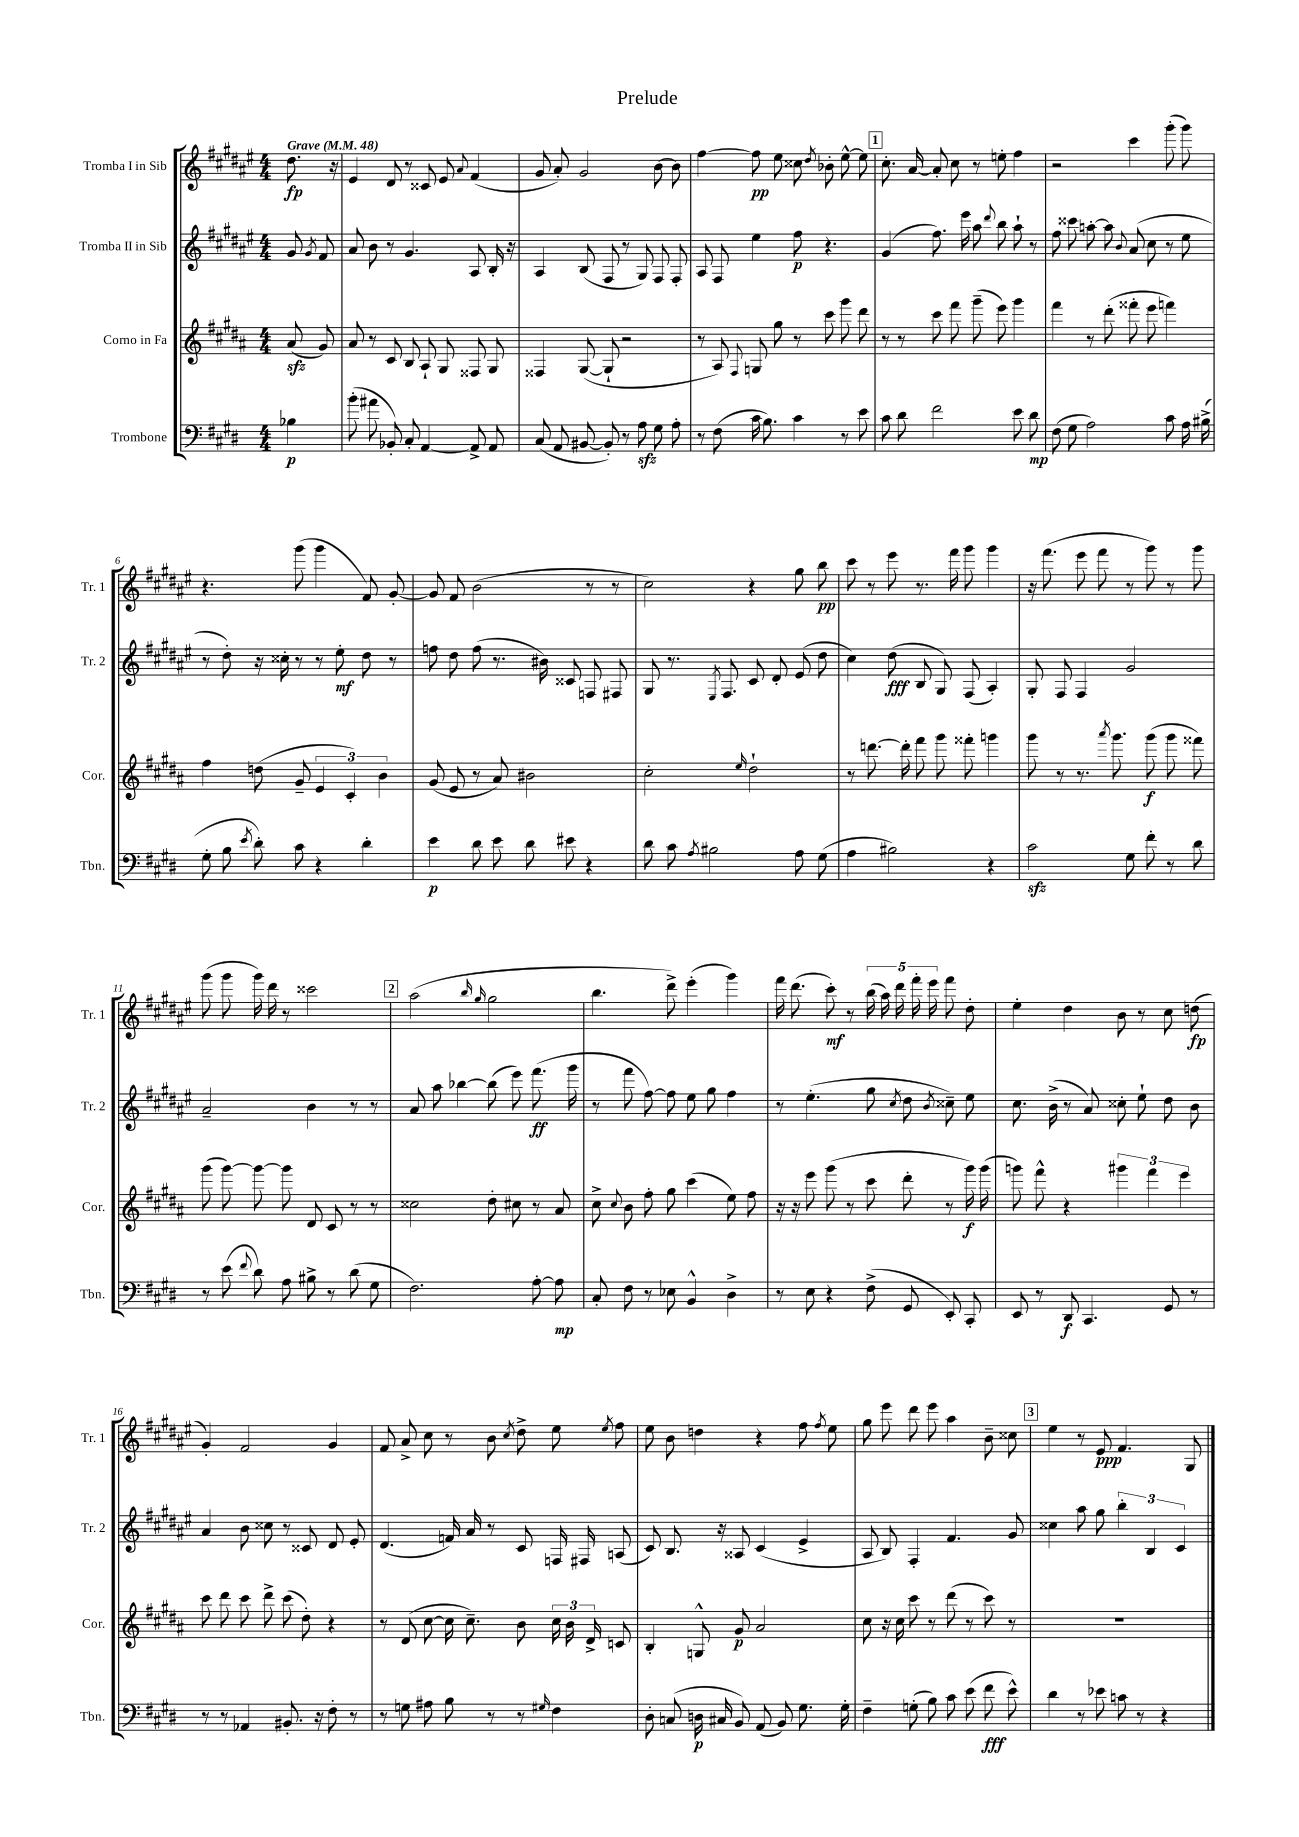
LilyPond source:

\header { title = "Prelude" }
<<
\new StaffGroup <<
\new Staff = "s0" \with { instrumentName = "Tromba I in Sib" shortInstrumentName = "Tr. 1" } {
    \clef treble \key fis \major \numericTimeSignature \time 4/4 \partial 4 \tempo "Grave" 4 = 48
    \autoBeamOff dis''8.\fp r16 |
    eis'4 dis'8 r8 cisis'8 eis'8 \appoggiatura { ais'8 } fis'4( |
    gis'8 ais'8-.) gis'2 b'8~ b'8 |
    fis''4~ fis''8\pp eis''8 cisis''8 \acciaccatura { dis''8 } bes'8-. eis''8~-^ eis''8 |
    \mark \markup { \box "1" } cis''8.-. ais'16~ ais'8-. cis''8 r8 e''8-. fis''4 |
    r2 cis'''4 gis'''8-.( gis'''8) |
    r4. gis'''8( gis'''4 fis'8) gis'8~-. |
    gis'8 fis'8 b'2( r8 r8 |
    cis''2) r4 gis''8 b''8\pp |
    cis'''8 r8 eis'''8 r8. fis'''16 gis'''8 gis'''4 |
    r16 fis'''8.( eis'''8 fis'''8 r8 gis'''8) r8 gis'''8 |
    gis'''8( gis'''8 gis'''16) dis'''16 r8 cisis'''2 |
    \mark \markup { \box "2" } ais''2( \grace { b''16 gis''16 } gis''2 |
    b''4. dis'''8->) eis'''4-.( gis'''4) |
    fis'''16 dis'''8.( cis'''8-.\mf) r8 \tuplet 5/4 { b''16( ais''16) dis'''16 fis'''16-. eis'''16 } fis'''8 dis''8-. |
    eis''4-. dis''4 b'8 r8 cis''8 d''8\fp( |
    gis'4-.) fis'2 gis'4 |
    fis'8 ais'8-> cis''8 r8 b'8 \acciaccatura { cis''8 } dis''8-> eis''8 \acciaccatura { eis''8 } fis''8 |
    eis''8 b'8 d''4 r4 fis''8 \acciaccatura { fis''8 } eis''8 |
    gis''8 eis'''8 dis'''8 eis'''8 ais''4 b'8-- cisis''8 |
    \mark \markup { \box "3" } eis''4 r8 eis'8\ppp fis'4. gis8 \bar "|." |
}
\new Staff = "s1" \with { instrumentName = "Tromba II in Sib" shortInstrumentName = "Tr. 2" } {
    \clef treble \key fis \major \numericTimeSignature \time 4/4 \partial 4
    \autoBeamOff gis'8 \acciaccatura { gis'8 } fis'8 |
    ais'8 b'8 r8 gis'4. ais8 b16-. r16 |
    ais4 b8( fis8 r8 gis8) fis8 fis8-. |
    ais8 fis8 eis''4 fis''8\p r4. |
    \mark \markup { \box "1" } gis'4( fis''8.) eis'''16 ais''8 \appoggiatura { dis'''8 } b''8 ais''8-! r8 |
    fis''8 cisis'''8 a''8~-. a''8 \appoggiatura { b'8 } ais'8( cis''8 r8 eis''8 |
    r8 dis''8-.) r16 cisis''16-. r8 r8 eis''8-.\mf dis''8 r8 |
    f''8 dis''8 f''8( r8. bis'16) cisis'8 f8 fis8 |
    gis8 r8. \acciaccatura { eis8 } fis8. cis'8 dis'8-. eis'8( dis''8 |
    cis''4) dis''8\fff( b8 gis8) fis8( ais4-.) |
    gis8-. fis8 fis4 gis'2 |
    ais'2-- b'4 r8 r8 |
    \mark \markup { \box "2" } ais'8 ais''8 bes''4~ bes''8( eis'''8) fis'''8.\ff( gis'''16 |
    r8 fis'''8 fis''8~) fis''8 eis''8 gis''8 fis''4 |
    r8 eis''4.-.( gis''8 \acciaccatura { cis''8 } dis''8 \acciaccatura { b'8 } cisis''8--) eis''8 |
    cis''8. b'16->( r8 ais'8) cisis''8-. eis''8-! dis''8 b'8 |
    ais'4 b'8 cisis''8 r8 cisis'8 dis'8 eis'8-. |
    dis'4.( f'16) ais'16 r8 cis'8 f16 fis16 a8( |
    cis'8) b8. r16 aisis8 cis'4( eis'4-> |
    ais8 b8) fis4-. fis'4. gis'8 |
    \mark \markup { \box "3" } cisis''4 ais''8 gis''8 \tuplet 3/2 { b''4-. b4 cis'4 } \bar "|." |
}
\new Staff = "s2" \with { instrumentName = "Corno in Fa" shortInstrumentName = "Cor." } {
    \clef treble \key b \major \numericTimeSignature \time 4/4 \partial 4
    \autoBeamOff ais'8\sfz( gis'8) |
    ais'8 r8 cis'8 b8 ais8-! gis8 fisis8 gis8 |
    fisis4 gis8~( gis8-! r2 |
    r8 ais8) \appoggiatura { fis8 } g8 gis''8 r8 cis'''8 gis'''8 dis'''8 |
    \mark \markup { \box "1" } r8 r8 cis'''8 fis'''8 gis'''8--( e'''8) gis'''4 |
    fis'''4 r8 dis'''8-.( fisis'''8-. e'''8 f'''4) |
    fis''4 d''8( gis'8-- \tuplet 3/2 { e'4 cis'4-.) b'4 } |
    gis'8( e'8 r8 ais'8) bis'2 |
    cis''2-. \grace { e''16 } dis''2-! |
    r8 d'''8.~ d'''16-. fis'''8 gis'''8 fisis'''8-. g'''4 |
    gis'''8 r8 r8. \acciaccatura { ais'''8 } gis'''8. gis'''8\f( gis'''8 fisis'''8) |
    gis'''8( gis'''8~) gis'''8~ gis'''8 dis'8 cis'8 r8 r8 |
    \mark \markup { \box "2" } cisis''2 dis''8-. cis''8 r8 ais'8 |
    cis''8-> \appoggiatura { cis''8 } b'8 fis''8-. gis''8 cis'''4( e''8) fis''8 |
    r16 r16 e'''8 gis'''8( r8 cis'''8 dis'''8-. r8 gis'''16\f) gis'''16( |
    g'''8) fis'''8-^ r4 \tuplet 3/2 { gis'''4 fis'''4 e'''4 } |
    cis'''8 dis'''8 cis'''8 dis'''8-> cis'''8( dis''8-.) r4 |
    r8 dis'8( cis''8~ cis''16 cis''8.--) b'8 \tuplet 3/2 { cis''16 b'16 dis'16-> } c'8 |
    b4-. g8-^ gis'8\p ais'2 |
    cis''8 r16 cis''16 cis'''8 r8 dis'''8( r8 cis'''8) r8 |
    \mark \markup { \box "3" } R1 \bar "|." |
}
\new Staff = "s3" \with { instrumentName = "Trombone" shortInstrumentName = "Tbn." } {
    \clef bass \key e \major \numericTimeSignature \time 4/4 \partial 4
    \autoBeamOff bes4\p |
    b'8-.( ais'8 bes,8-.) cis8-. a,4~ a,8-> a,8 |
    cis8( a,8 bis,8~ bis,8-.) r8 a8\sfz gis8 a8-. |
    r8 fis8( cis'16 b8.) cis'4 r8 e'8 |
    \mark \markup { \box "1" } cis'8 dis'8 fis'2 e'8 dis'8\mp |
    fis8( gis8 a2) cis'8 a16 bis16->( |
    gis8-. b8 \acciaccatura { e'8 } dis'8-.) cis'8 r4 dis'4-. |
    e'4\p dis'8 e'8 dis'8 eis'8 r4 |
    dis'8 cis'8 \acciaccatura { a8 } bis2 a8 gis8( |
    a4 bis2) r4 |
    cis'2\sfz gis8 fis'8-. r8 dis'8 |
    r8 e'8( \appoggiatura { fis'8 } dis'8) a8 bis8-> r8 dis'8( gis8 |
    \mark \markup { \box "2" } fis2.) a8~-. a8\mp |
    cis8-. fis8 r8 ees8 b,4-^ dis4-> |
    r8 e8 r4 fis8->( gis,8 e,8-.) cis,8-. |
    e,8 r8 dis,8\f cis,4. gis,8 r8 |
    r8 r8 aes,4 bis,8.-. r16 fis8-. r8 |
    r8 g8 ais8 b8 r8 r8 \grace { gis16 } fis4 |
    dis8-. c8( d16\p cis16 b,8) a,8( b,8) gis8. gis16-. |
    fis4-- g8-.( b8) cis'8 e'8( fis'8\fff e'8-^) |
    \mark \markup { \box "3" } dis'4 r8 ees'8 c'8 r8 r4 \bar "|." |
}
>>
>>
